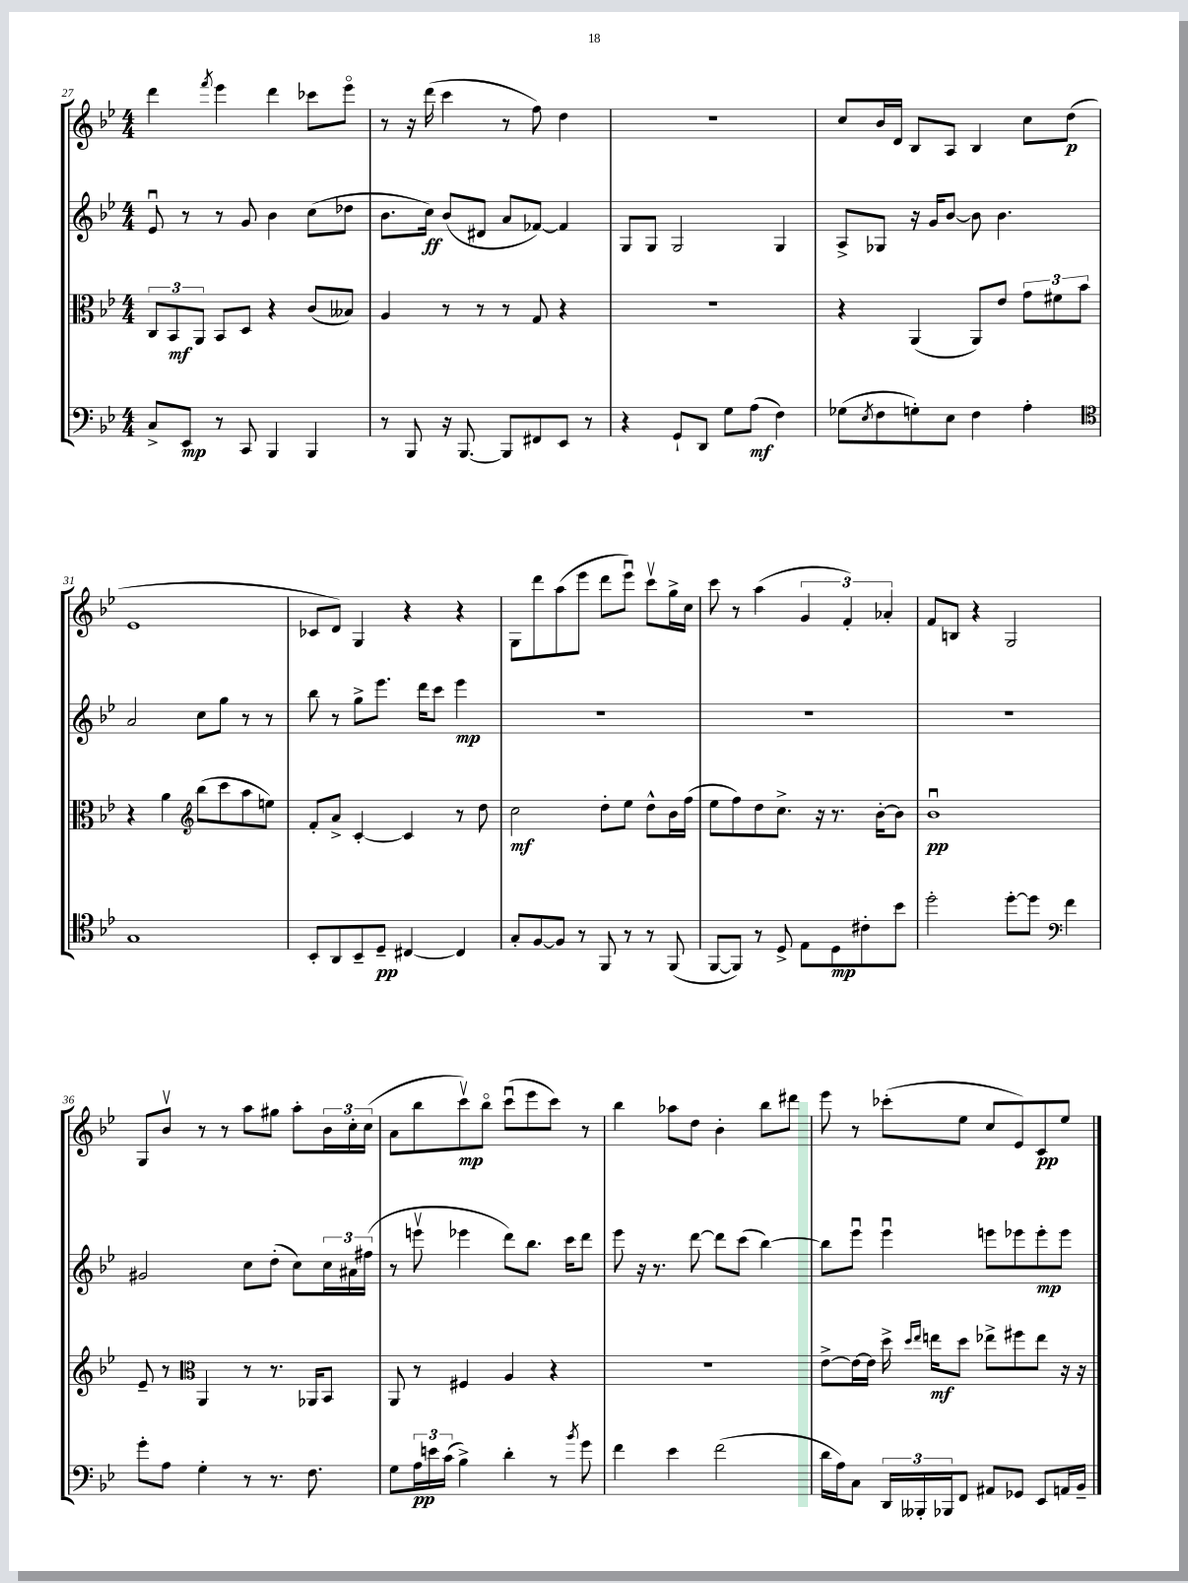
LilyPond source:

<<
\new StaffGroup <<
\new Staff = "s0" {
    \clef treble \key bes \major \numericTimeSignature \time 4/4
    d'''4 \acciaccatura { f'''8 } ees'''4 d'''4 ces'''8 ees'''8\flageolet |
    r8 r16 d'''16( c'''4 r8 f''8) d''4 |
    R1 |
    c''8 bes'16 d'16 bes8 a8 bes4 c''8 d''8\p( |
    ees'1 |
    ces'8 d'8) g4 r4 r4 |
    g8 d'''8 a''8( ees'''8 d'''8 ees'''8\downbow) c'''8\upbow g''16-> c''16 |
    c'''8 r8 a''4( \tuplet 3/2 { g'4 f'4-.) aes'4-. } |
    f'8 b8 r4 g2 |
    g8 bes'8\upbow r8 r8 a''8 gis''8 a''8-. \tuplet 3/2 { bes'16 c''16-. c''16( } |
    a'8 bes''8 c'''8\upbow\mp) bes''8\flageolet c'''8\downbow( ees'''8 c'''8) r8 |
    bes''4 aes''8 d''8 bes'4-. bes''8 dis'''8 |
    ees'''8 r8 ces'''8-.( ees''8 c''8 ees'8) c'8\pp ees''8 \bar "|." |
}
\new Staff = "s1" {
    \clef treble \key bes \major \numericTimeSignature \time 4/4
    ees'8\downbow r8 r8 g'8 bes'4 c''8( des''8 |
    bes'8. c''16\ff) bes'8( dis'8 a'8 fes'8~) fes'4 |
    g8 g8 g2 g4 |
    a8-> ges8 r16 g'16 bes'8~ bes'8 bes'4. |
    a'2 c''8 g''8 r8 r8 |
    bes''8 r8 g''8-> ees'''8. d'''16 c'''8 ees'''4\mp |
    R1 |
    R1 |
    R1 |
    gis'2 c''8 d''8-.( c''8) \tuplet 3/2 { c''16 ais'16 fis''16( } |
    r8 e'''8\upbow ees'''4 d'''8) bes''8. c'''16 d'''8 |
    ees'''8 r16 r8. d'''8~ d'''8 c'''8( bes''4~) |
    bes''8 ees'''8\downbow ees'''4\downbow e'''8 ees'''8 ees'''8-.\mp ees'''8 \bar "|." |
}
\new Staff = "s2" {
    \clef alto \key bes \major \numericTimeSignature \time 4/4
    \tuplet 3/2 { c8 bes,8\mf a,8 } bes,8 d8 r4 c'8( beses8) |
    a4 r8 r8 r8 g8 r4 |
    R1 |
    r4 a,4( a,8) ees'8 \tuplet 3/2 { g'8 fis'8 bes'8 } |
    r4 a'4 \clef treble bes''8( c'''8 a''8 e''8) |
    f'8-. a'8-> c'4~-. c'4 r8 d''8 |
    c''2\mf d''8-. ees''8 d''8-^ bes'16 f''16( |
    ees''8 f''8) d''8 c''8.-> r16 r8. bes'16~-. bes'8 |
    bes'1\downbow\pp |
    ees'8-- r8 \clef alto a,4 r8 r8. aes,16 bes,8 |
    a,8 r8 fis4 a4 r4 |
    R1 |
    ees'8~-> ees'16~ ees'16 d''16-> \grace { d''16 ees''16 } e''16\mf d''8 ees''8-> fis''8 ees''8 r16 r16 \bar "|." |
}
\new Staff = "s3" {
    \clef bass \key bes \major \numericTimeSignature \time 4/4
    c8-> ees,8\mp r8 c,8 bes,,4 bes,,4 |
    r8 bes,,8 r16 bes,,8.~ bes,,8 fis,8 ees,8 r8 |
    r4 g,8-! d,8 g8 a8\mf( f4) |
    ges8( \acciaccatura { ees8 } f8 g8-.) ees8 f4 a4-. |
    \clef tenor g1 |
    bes,8-. a,8 bes,8-- d8--\pp cis4~ cis4 |
    g8-. f8~ f8 r8 f,8 r8 r8 f,8( |
    f,8~ f,8) r8 d8-> ees8 d8\mp cis'8-. bes'8 |
    d''2-. d''8~-. d''8 \clef bass f'4 |
    g'8-. a8 g4-. r8 r8. f8. |
    g8 \tuplet 3/2 { a16\pp e'16 c'16( } bes4->) d'4-. r8 \acciaccatura { bes'8 } g'8 |
    f'4 ees'4 f'2( |
    d'16 a16) c8 \tuplet 3/2 { d,16 beses,,16-. bes,,16 } f,8 ais,8 ges,8 ees,8 a,16 bes,16-- \bar "|." |
}
>>
>>
\layout { \context { \Score currentBarNumber = #27 } }
